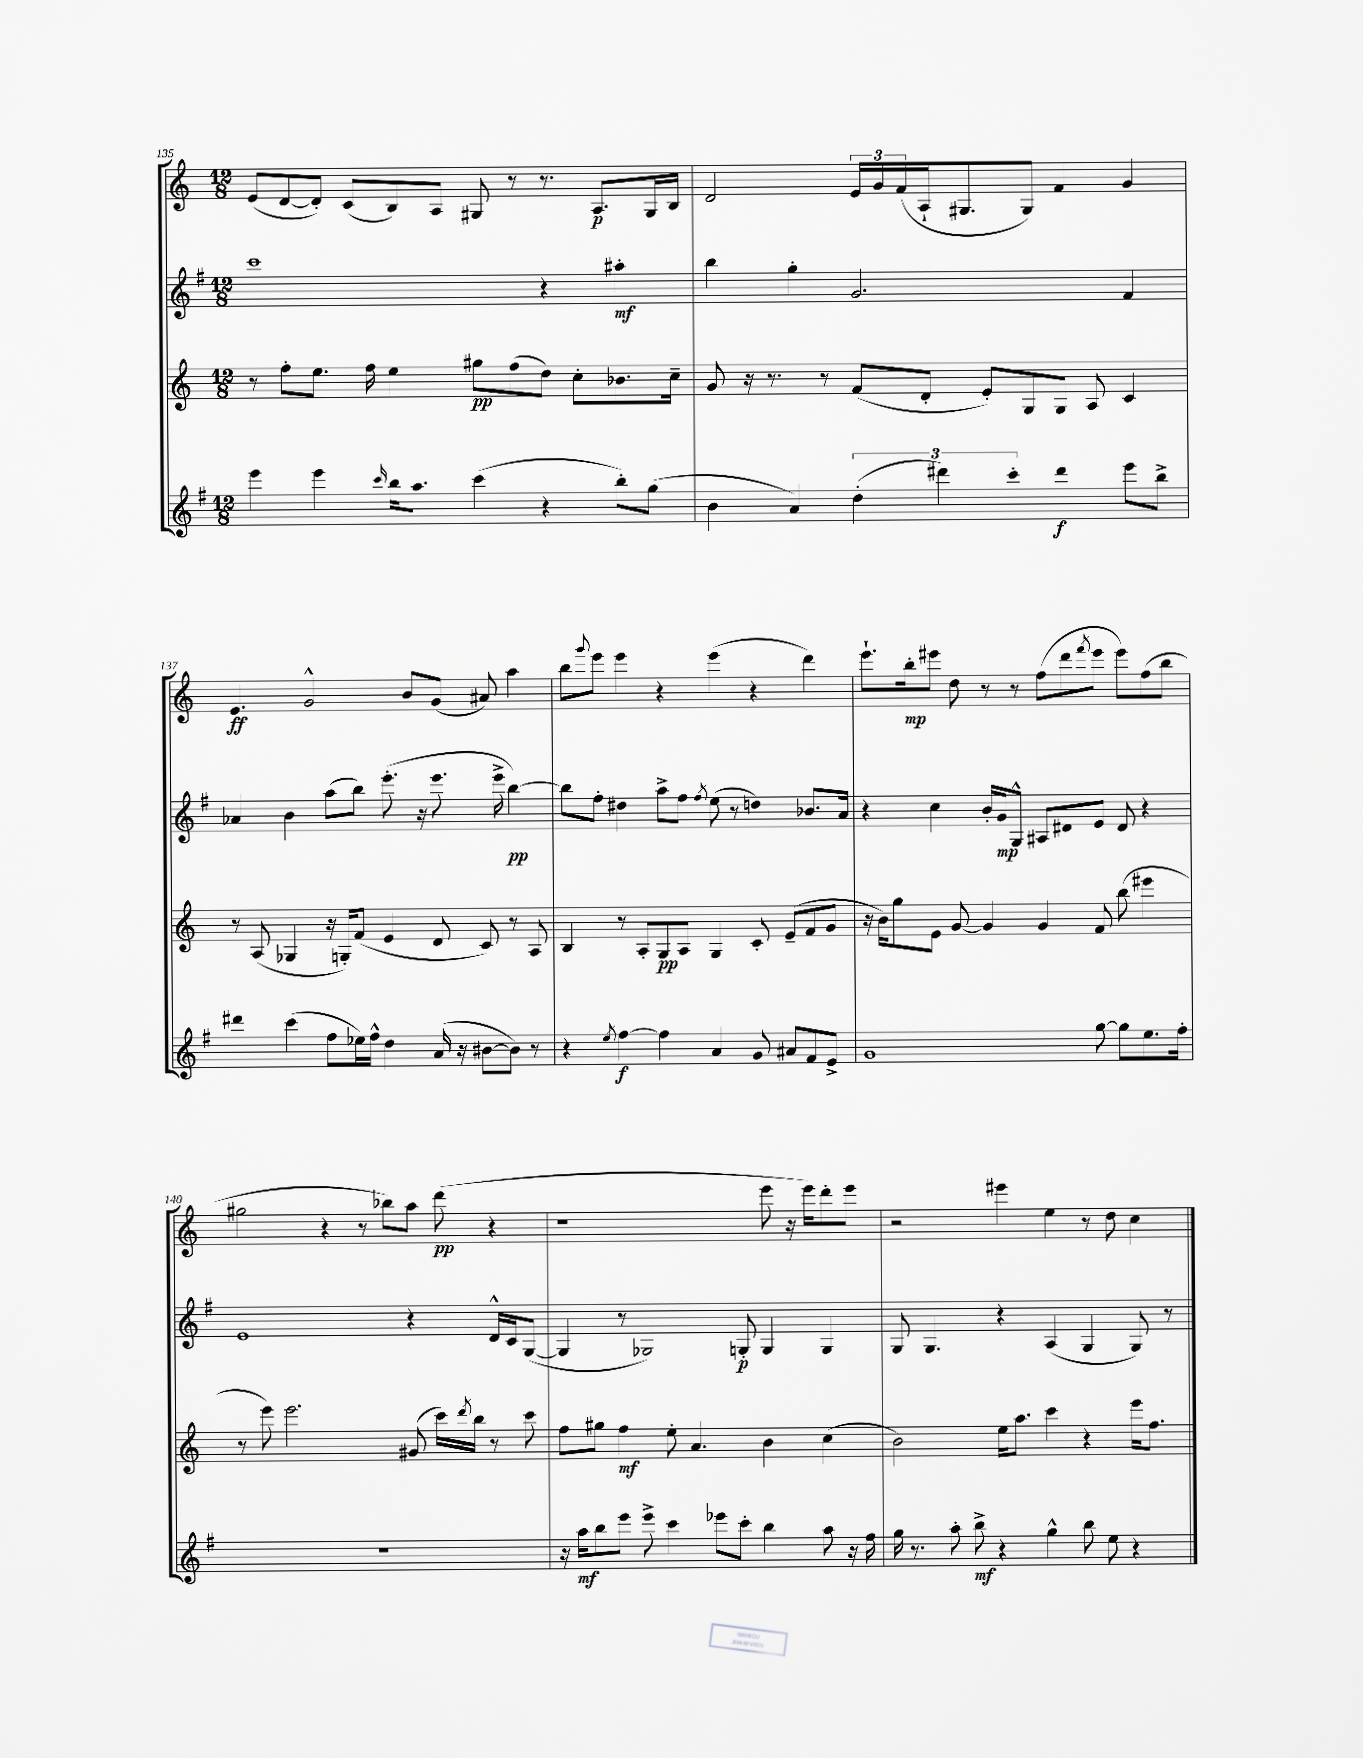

**kern	**dynam	**kern	**dynam	**kern	**dynam	**kern	**dynam
*part4	*part4	*part3	*part3	*part2	*part2	*part1	*part1
*staff4	*staff4	*staff3	*staff3	*staff2	*staff2	*staff1	*staff1
*clefG2	*	*clefG2	*	*clefG2	*	*clefG2	*
*k[f#]	*	*k[]	*	*k[f#]	*	*k[]	*
*M12/8	*	*M12/8	*	*M12/8	*	*M12/8	*
=135	=135	=135	=135	=135	=135	=135	=135
4eee\	.	8r	.	1ccc	.	(8e/L	.
.	.	8ff'\L	.	.	.	[8d/	.
4eee\	.	8.ee\J	.	.	.	8d'/J])	.
.	.	.	.	.	.	(8c/L	.
.	.	16ff\	.	.	.	.	.
16qqccc/	.	.	.	.	.	.	.
16bb\KL	.	4ee\	.	.	.	8B/)	.
8.aa\J	.	.	.	.	.	.	.
.	.	.	.	.	.	8A/J	.
(4ccc\	.	8gg#X\L	pp	.	.	8G#X/	.
.	.	(8ff\	.	.	.	8r	.
4r	.	8dd\J)	.	4r	.	8.r	.
.	.	8cc'\L	.	.	.	.	.
.	.	.	.	.	.	8.A/L	p
8bb'\L)	.	8.b-X\	.	4aa#X'\	mf	.	.
(8gg\J	.	.	.	.	.	16G#/L	.
.	.	16cc~\Jk	.	.	.	16B/JJ	.
=136	=136	=136	=136	=136	=136	=136	=136
4b\	.	8g/	.	4bb\	.	2d/	.
.	.	16r	.	.	.	.	.
.	.	8.r	.	.	.	.	.
4a/)	.	.	.	4gg'\	.	.	.
.	.	8r	.	.	.	.	.
(6dd'\	.	(8f/L	.	2.g/	.	24e/LL	.
.	.	.	.	.	.	24g/	.
.	.	.	.	.	.	(24f/	.
.	.	8d'/J	.	.	.	16A`/J	.
6ddd#X\)	.	.	.	.	.	.	.
.	.	.	.	.	.	8.G#X/	.
.	.	8e'/L)	.	.	.	.	.
6ccc'\	.	.	.	.	.	.	.
.	.	8G/	.	.	.	8G#/J)	.
4ddd#\	f	8G/J	.	.	.	4f/	.
.	.	8A/	.	.	.	.	.
8eee\L	.	4c/	.	4f#/	.	4g/	.
8bb^\J	.	.	.	.	.	.	.
!!LO:LB:g=z
=137	=137	=137	=137	=137	=137	=137	=137
4ddd#X\	.	8r	.	4a-X/	.	4.e/	ff
.	.	(8A/	.	.	.	.	.
(4ccc\	.	4G-X/	.	4b\	.	.	.
.	.	.	.	.	.	2g^^/	.
8ff#\L	.	16r	.	(8aa\L	.	.	.
.	.	16Gn'/KL)	.	.	.	.	.
16ee-X\L)	.	(8f/J	.	8bb\J)	.	.	.
16ff#^^\JJ	.	.	.	.	.	.	.
4dd\	.	4e/	.	(8.eee'\	.	.	.
.	.	.	.	.	.	8b/L	.
.	.	.	.	16r	.	.	.
(16a/	.	8d/	.	8.eee\	.	(8g/J	.
16r	.	.	.	.	.	.	.
[8b#X\L	.	8c/)	.	.	.	8a#X/)	.
.	.	.	.	16eee^\	.	.	.
8b#\J])	.	8r	.	[4bb\)	pp	4aa\	.
8r	.	8A/	.	.	.	.	.
=138	=138	=138	=138	=138	=138	=138	=138
4r	.	4B/	.	8bb\L]	.	8bb\L	.
.	.	.	.	.	.	8qqggg/	.
.	.	.	.	8ff#'\J	.	8eee\J	.
8qee/	.	.	.	.	.	.	.
[4ff#\	f	8r	.	4dd#X\	.	4eee\	.
.	.	8A'/L	.	.	.	.	.
4ff#\]	.	8G/	pp	8aa^\L	.	4r	.
.	.	8A/J	.	8ff#\J	.	.	.
.	.	.	.	8qff#/	.	.	.
4a/	.	4G/	.	(8ee\	.	(4eee\	.
.	.	.	.	8r	.	.	.
8g/	.	8c'/	.	4ddn\)	.	4r	.
8a#X/L	.	(8e~/L	.	.	.	.	.
8f#/	.	8f/	.	8.b-X/L	.	4ddd\)	.
8e^/J	.	8g/J	.	.	.	.	.
.	.	.	.	16a/Jk	.	.	.
=139	=139	=139	=139	=139	=139	=139	=139
1g	.	16r	.	4r	.	8.eee`\L	.
.	.	16b\KL)	.	.	.	.	.
.	.	8gg\	.	.	.	.	.
.	.	.	.	.	.	16bb'\k	mp
.	.	8e\J	.	4cc\	.	8eee#X\J	.
.	.	[8g/	.	.	.	8dd\	.
.	.	4g/]	.	16b'/LL	.	8r	.
.	.	.	.	16g/J	mp	.	.
.	.	.	.	8G^^/J	.	8r	.
.	.	4g/	.	8A#X/L	.	(8ff\L	.
.	.	.	.	8d#X/	.	8ddd\	.
.	.	.	.	.	.	8qfff/	.
[8gg\	.	8f/	.	8e/J	.	8eee#\J	.
8gg\L]	.	(8bb\	.	8d#/	.	8eee#\L)	.
8.ee\	.	4eee#X\	.	4r	.	(8ff\	.
.	.	.	.	.	.	8bb\J	.
16ff#'\Jk	.	.	.	.	.	.	.
!!LO:LB:g=z
=140	=140	=140	=140	=140	=140	=140	=140
1.r	.	8r	.	1e	.	2gg#X\	.
.	.	8eee\)	.	.	.	.	.
.	.	2.eee\	.	.	.	.	.
.	.	.	.	.	.	4r	.
.	.	.	.	.	.	8r	.
.	.	.	.	.	.	8bb-X\L)	.
.	.	(8g#X/	.	4r	.	8aa\J	.
.	.	16ccc\LL)	.	.	.	(8ddd\	pp
.	.	8qddd/	.	.	.	.	.
.	.	16bb\JJ	.	.	.	.	.
.	.	8r	.	16d^^/LL	.	4r	.
.	.	.	.	16c/J	.	.	.
.	.	8ccc\	.	([8G/J	.	.	.
=141	=141	=141	=141	=141	=141	=141	=141
16r	.	8ff\L	.	4G/]	.	1r	.
16aa\KL	mf	.	.	.	.	.	.
8bb\	.	8gg#X\J	.	.	.	.	.
8eee\J	.	4ff\	mf	8r	.	.	.
8eee^\	.	.	.	2G-X/)	.	.	.
4ccc\	.	8ee'\	.	.	.	.	.
.	.	4.a/	.	.	.	.	.
8eee-X\L	.	.	.	.	.	.	.
8ccc'\J	.	.	.	8Gn'/	p	.	.
4bb\	.	4b\	.	4G/	.	8eee\	.
.	.	.	.	.	.	16r	.
.	.	.	.	.	.	16eee\KL)	.
8aa\	.	(4cc\	.	4G/	.	8ddd'\	.
16r	.	.	.	.	.	8eee\J	.
16ff#\	.	.	.	.	.	.	.
=142	=142	=142	=142	=142	=142	=142	=142
16gg\	.	2b\)	.	8G/	.	2r	.
8.r	.	.	.	.	.	.	.
.	.	.	.	4.G/	.	.	.
8aa'\	.	.	.	.	.	.	.
8bb^\	mf	.	.	.	.	.	.
4r	.	16ee\KL	.	4r	.	4eee#X\	.
.	.	8.aa\J	.	.	.	.	.
4gg^^\	.	4ccc\	.	(4A/	.	4ee\	.
8bb\	.	4r	.	4G/	.	8r	.
8ee\	.	.	.	.	.	8dd\	.
4r	.	16eee\KL	.	8G/)	.	4cc\	.
.	.	8.ff\J	.	.	.	.	.
.	.	.	.	8r	.	.	.
==	==	==	==	==	==	==	==
*-	*-	*-	*-	*-	*-	*-	*-
